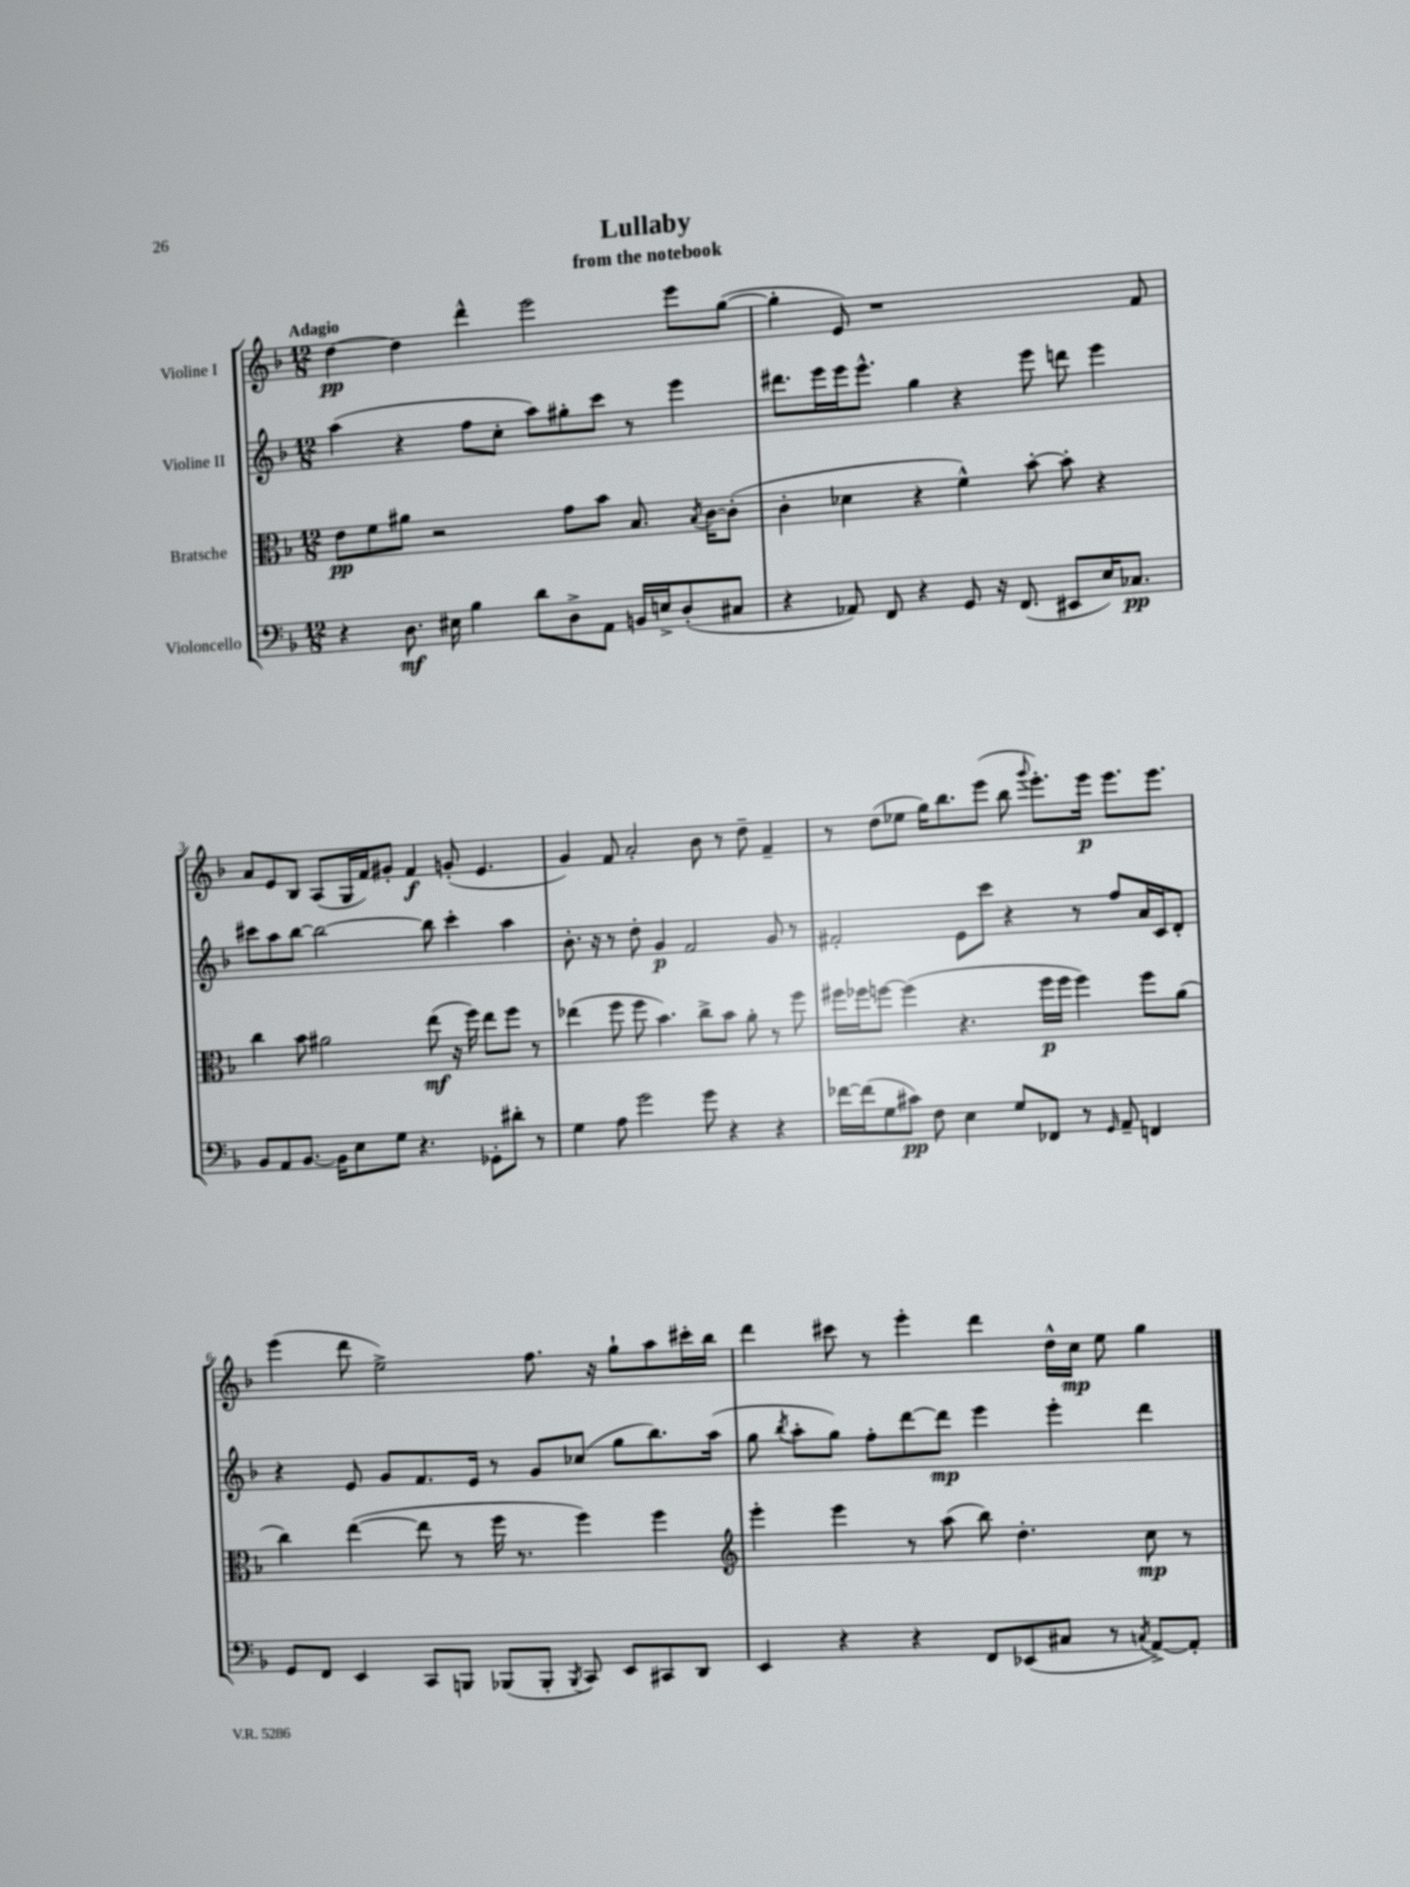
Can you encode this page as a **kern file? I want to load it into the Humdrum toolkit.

**kern	**kern	**kern	**kern
*staff4	*staff3	*staff2	*staff1
*clefF4	*clefC3	*clefG2	*clefG2
*k[b-]	*k[b-]	*k[b-]	*k[b-]
*M12/8	*M12/8	*M12/8	*M12/8
4r	8e\L	(4aa\	[4dd\
.	8f\	.	.
8.D\	8a#\J	4r	4dd\]
.	2r	.	.
16E#\	.	.	.
4B-\	.	8ff\L	4ddd^^\
.	.	8cc'\J	.
8d\L	.	8aa\L)	2eee\
8D^\	8g\L	8gg#'\	.
8AA\J	8b-\J	8ccc\J	.
16BB/LL	8.B-/	8r	.
16E^/J	.	.	.
(8D'/	.	4eee\	8eee\L
.	8qB-/	.	.
.	[16c\LK	.	.
8C#/J	(8c'\]J	.	([8gg\J
=	=	=	=
4r	4c'\	8.ddd#\L	4gg'\]
.	.	16eee\L	.
8AA-/)	4d-\	16eee\J	8e/)
.	.	8.eee^^\J	.
8FF/	.	.	1r
4r	4r	4gg\	.
8GG/	4f^^\)	4r	.
16r	.	.	.
(8.FF/	.	.	.
.	[8b-'\	8eee\	.
8EE#/L	8b-'\]	8ddd\	.
16E/K)	4r	4eee\	.
8.C-/J	.	.	.
.	.	.	8f/
=	=	=	=
8BB-/L	4cc\	8ccc#\L	8a/L
8AA/	.	8aa\	8e/
[8.BB-/J	8b-\	[8bb-\J	8B-/J
.	2a#\	2bb-\_	(8A/L
16BB-\]LK	.	.	.
8E\	.	.	16G/L
.	.	.	16f/J)
8G\J	.	.	8g#'/J
4.r	.	.	4f/
.	(8ee\	8bb-\]	.
.	16r	4ccc#'\	(8g'/
.	16ff\)	.	.
8GG-'\L	8ee\L	.	4.e/
8d#'\J	8ff\J	4aa\	.
8r	8r	.	.
=	=	=	=
4G\	(4ee-\	8.b-'\	4g/)
.	.	16r	.
8A\	8ff\	8r	8f/
2g\	8ff\	8dd'\	2a'/
.	4.b-\)	4g/	.
.	.	2f/	.
8g\	8cc^\L	.	8b-\
4r	8b-\J	.	8r
.	8a'\	.	8dd~\
4r	8r	8g/	4f~/
.	8ff\	8r	.
=	=	=	=
[16f-\LL	16ff#\LL	2f#'/	8r
(16f-\]J	16ff-\J	.	.
8G\	[8ff\J	.	(8dd\L
8c#\J)	(4ff\]	.	8ee-\J
8F\	.	.	16gg\LK)
.	.	.	8.bb-\
4E\	4.r	8e\L	.
.	.	8ccc\J	(8eee\J
8G/L	.	4r	8bb-\
.	.	.	8qqggg/
8FF-/J	16ff\LL	.	8.eee'\L)
.	16ff\JJ	.	.
8r	4ff\)	8r	.
.	.	.	16eee\Jk
16qqGG/	.	.	.
8AA~/	.	8ff/L	8.eee\L
4FF/	8ff\L	16a/L	.
.	.	16c/J	8.eee\J
.	(8a\J	8d'/J	.
=	=	=	=
8GG/L	4cc\)	4r	(4eee\
8FF/J	.	.	.
4EE/	([4ee\	8e/	8ddd\
.	.	8g/L	2ee^\)
8CC/L	8ee\]	8.f/	.
8BBB/J	8r	.	.
.	.	16e/Jk	.
(8BBB-/L	16ff\	8r	.
.	8.r	.	.
8BBB-'/J	.	8g/L	8.ff\
8qBBB-/	.	.	.
8CC/)	4ff\)	(8cc-/J	.
.	.	.	16r
8EE/L	.	8gg\L	8gg`\L
8CC#/	4ff\	8.bb-\)	8aa\
8DD/J	.	.	16ccc#'\L
.	.	(16aa\Jk	16bb-\JJ
=	=	=	=
*	*clefG2	*	*
4EE/	4eee'\	8gg\	4ddd\
.	.	8qbb-/	.
.	.	8aa'\L	.
4r	4eee\	8gg\J)	8ccc#\
.	.	8ff'\L	8r
4r	8r	[8ddd\	4eee'\
.	(8aa\	8ddd\]J	.
8FF/L	8bb-\)	4eee\	4ddd\
(8EE-/	4.dd'\	.	.
8C#/J	.	4eee'\	16dd^^\LL
.	.	.	16cc\JJ
8r	.	.	8ee\
8qC/	.	.	.
[8AA^/L)	8cc\	4ddd\	4gg\
8AA'/]J	8r	.	.
==	==	==	==
*-	*-	*-	*-
